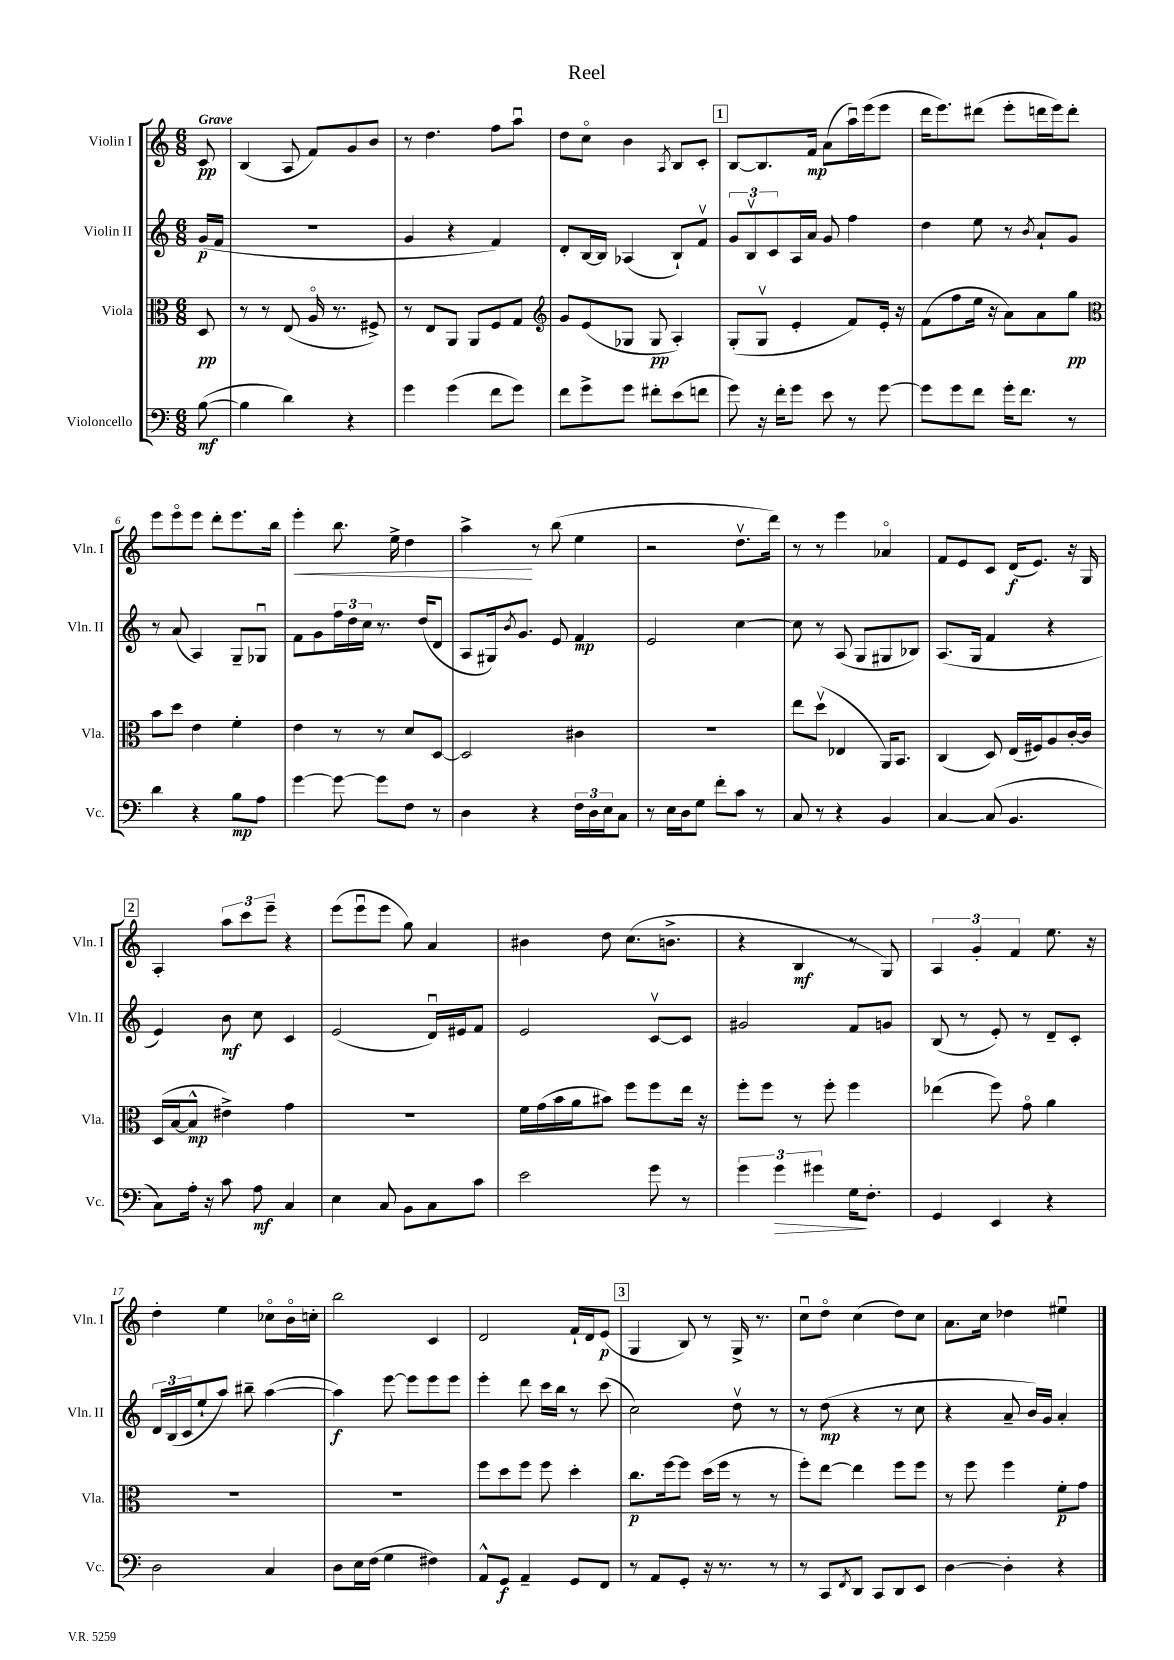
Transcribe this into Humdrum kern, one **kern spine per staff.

**kern	**kern	**kern	**kern
*staff4	*staff3	*staff2	*staff1
*clefF4	*clefC3	*clefG2	*clefG2
*k[]	*k[]	*k[]	*k[]
*M6/8	*M6/8	*M6/8	*M6/8
([8B	8D	(16g	8c
.	.	16f	.
=	=	=	=
4B]	8r	2.r	(4B
.	8r	.	.
4d)	(8E	.	8A
.	16Ao	.	8f)
.	8.r	.	.
4r	.	.	8g
.	8F#^)	.	8b
=	=	=	=
4g	8r	4g	8r
.	8E	.	4.dd
(4g	8AA	4r	.
.	8AA	.	.
8f	8F	4f)	8ff
8g)	8G	.	8aau
=	=	=	=
*	*clefG2	*	*
8f	8g	8d'	8dd
8g^	(8e	[16B	8cco
.	.	16B]	.
8g	8G-	(4A-	4b
8f#'	8G-	.	.
.	.	.	8qA
(8e	4A')	8B`)	8B
8f	.	8fv	8c'
=	=	=	=
8g)	(8G'	12g	[8B
.	.	12Bv	.
16r	8Gv	.	8.B]
.	.	12c	.
16f'	.	.	.
8g	4e'	16A	.
.	.	16a	16f
8e	.	8g	(8a
8r	8f)	4ff	16aau)
.	.	.	(16eee
[8g	16e'	.	8eee
.	16r	.	.
=	=	=	=
8g]	(8f	4dd	16ddd
.	.	.	8.eee)
8g	8ff	.	.
8f	16ee	8ee	(8ddd#
.	16r	.	.
16g'	8a)	8r	8eee'
8.f	.	.	.
.	.	8qb	.
.	8a	8a`	16ddd
.	.	.	16eee)
8r	8gg	8g	8ddd'
=	=	=	=
*	*clefC3	*	*
4d	8b	8r	8eee
.	8dd	(8a	8eeeo
4r	4e	4A)	8eee
.	.	.	8ddd'
8B	4f'	8G~	8.eee
8A	.	8G-u	.
.	.	.	16bb
=	=	=	=
[4g	4e	8f	4eee'
.	.	8g	.
8g_	8r	24ff	8.bb
.	.	24dd	.
.	.	24cc	.
8g]	8r	8.r	.
.	.	.	16ee^
8F	8d	.	4dd
.	.	(16dd	.
8r	[8D	8d	.
=	=	=	=
4D	2D]	8A	4aa^
.	.	16G#)	.
.	.	8qb	.
.	.	8.g	.
4r	.	.	8r
.	.	8e	(8bb
24F	4c#	4f	4ee
24D	.	.	.
24E	.	.	.
8C	.	.	.
=	=	=	=
8r	2.r	2e	2r
16E	.	.	.
16D	.	.	.
8G	.	.	.
8f'	.	.	.
8c	.	[4cc	8.ddv
8r	.	.	.
.	.	.	16ddd)
=	=	=	=
8C	8ee	8cc]	8r
8r	(8ddv	8r	8r
4r	4E-	(8A	4eee
.	.	8G	.
4BB	16AA)	8G#	4a-o
.	8.BB	.	.
.	.	8B-)	.
=	=	=	=
[4C	(4C	(8.A	8f
.	.	.	8e
.	.	16G	.
(8C]	8D)	4f	8c
4.BB	(16E	.	(16d
.	16F#)	.	8.e)
.	8A	4r	.
.	[16c'	.	16r
.	16c]	.	16G
=	=	=	=
8C)	(16D	4e)	4A'
.	[16B	.	.
16A'	8B^^]	.	.
16r	.	.	.
8c	4e#^)	8b	12aa
.	.	.	12ccc
8A	.	8cc	.
.	.	.	12eee~
4C	4g	4c	4r
=	=	=	=
4E	2.r	(2e	(8eee
.	.	.	8eeeu
8C	.	.	8eee
8BB	.	.	8gg)
8C	.	16du)	4a
.	.	16e#	.
8c	.	8f	.
=	=	=	=
2e	16f	2e	4b#
.	(16g	.	.
.	16b	.	.
.	16a	.	.
.	8b#)	.	8dd
.	8ff	.	(8.cc
8g	8ff	[8cv	.
.	.	.	8.b^
8r	16ee	8c]	.
.	16r	.	.
=	=	=	=
6g	8ff'	2g#	4r
.	8ff	.	.
6g	.	.	.
.	8r	.	4B
6g#	.	.	.
.	8ff'	.	.
16G	4ff	8f	8r
8.F'	.	.	.
.	.	8g	8G)
=	=	=	=
4GG	(4ee-	(8B	6A
.	.	8r	.
.	.	.	6g'
4EE	8ff)	8e')	.
.	.	.	6f
.	8go	8r	.
4r	4a	8d~	8.ee
.	.	8c'	.
.	.	.	16r
=	=	=	=
2D	2.r	24d	4dd'
.	.	(24B	.
.	.	24c	.
.	.	8ee`	.
.	.	8aa)	4ee
.	.	8bb#~	.
4C	.	([4aa	8cc-o
.	.	.	16bo
.	.	.	16cc'
=	=	=	=
8D	2.r	4aa])	2bb
16E	.	.	.
(16F	.	.	.
4G	.	[8eee	.
.	.	8eee]	.
4F#)	.	8eee	4c
.	.	8eee	.
=	=	=	=
8AA^^	8ff	4eee'	2d
8GG	8dd	.	.
4AA~	8ff	8ddd	.
.	8ff	16ccc	.
.	.	16bb	.
8GG	4dd'	8r	16f`
.	.	.	16d
8FF	.	(8ccc	(8e
=	=	=	=
8r	8.cc	2cc)	4G
8AA	.	.	.
.	[16ff	.	.
8GG'	8ff]	.	8B)
16r	(16dd	.	8r
8.r	16ff	.	.
.	8r	8ddv	16G^
.	.	.	8.r
8r	8r	8r	.
=	=	=	=
8r	8ff')	8r	8ccu
8CC	[8ee	(8dd	8ddo
8qFF	.	.	.
8DD	4ee]	4r	(4cc
8CC	.	.	.
8DD	8ff	8r	8dd)
8EE	8ff	8cc	8cc
=	=	=	=
[4D	8r	4r	8.a
.	8ff	.	.
.	.	.	16cc
4D']	4ff	8a~	4dd-
.	.	16b)	.
.	.	16g	.
4r	8f'	4a'	4ee#u
.	8g	.	.
==	==	==	==
*-	*-	*-	*-
